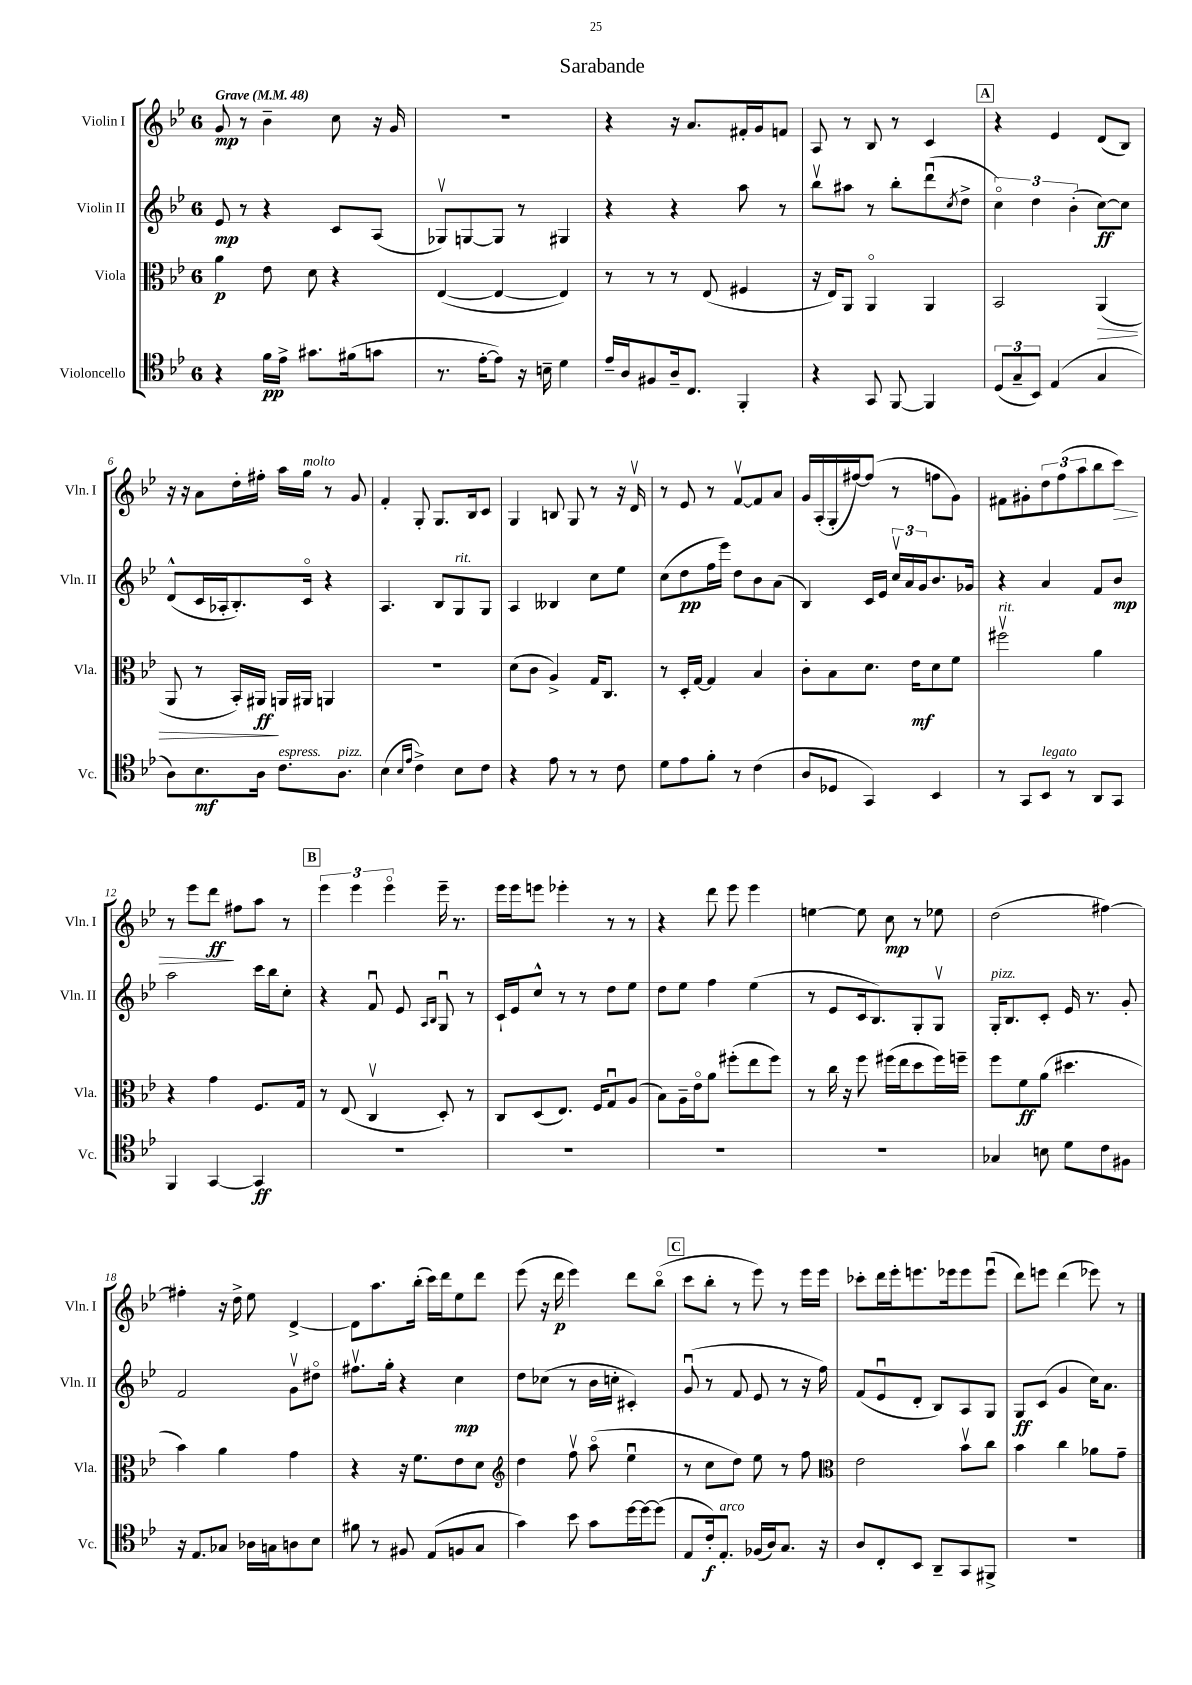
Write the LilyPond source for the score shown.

\header { title = "Sarabande" }
<<
\new StaffGroup <<
\new Staff = "s0" \with { instrumentName = "Violin I" shortInstrumentName = "Vln. I" } {
    \clef treble \key bes \major \once \override Staff.TimeSignature.style = #'single-digit \time 6/8 \tempo "Grave" 4 = 48
    g'8\mp r8 bes'4-- c''8 r16 g'16 |
    R2. |
    r4 r16 a'8. fis'16-. g'16 f'8 |
    a8 r8 bes8 r8 c'4 |
    \mark \markup { \box "A" } r4 ees'4 d'8( bes8) |
    r16 r16 a'8 d''16-. fis''16-. a''16 g''16^\markup { \italic "molto" } r8 g'8 |
    f'4-. g8-. g8. bes16 c'8 |
    g4 b8 g8 r8 r16 d'16\upbow |
    r8 ees'8 r8 f'8~\upbow f'8 a'8 |
    g'16 a16-.( g16-. fis''16~) fis''8( r8 f''8 g'8) |
    fis'8 gis'8-. \tuplet 3/2 { d''8 f''8( a''8 } bes''8 c'''8\>) |
    r8 ees'''8 d'''8\ff\! fis''8 a''8 r8 |
    \mark \markup { \box "B" } \tuplet 3/2 { ees'''4 ees'''4 ees'''4\flageolet } ees'''16-- r8. |
    ees'''16 ees'''16 e'''8 ees'''4-. r8 r8 |
    r4 d'''8 ees'''8 ees'''4 |
    e''4~ e''8 c''8\mp r8 ees''8 |
    d''2( fis''4~) |
    fis''4-. r16 d''16-> ees''8 d'4~-> |
    d'8 a''8. bes''16-.( c'''16) d'''16 ees''8 d'''8 |
    ees'''8( r16 d'''16\p ees'''4) d'''8 bes''8\flageolet( |
    \mark \markup { \box "C" } c'''8 bes''8-. r8 ees'''8) r8 ees'''16 ees'''16 |
    ces'''8-. d'''16 ees'''16-. e'''8. ees'''16 ees'''8 ees'''8\downbow( |
    d'''8) e'''8 d'''4( ees'''8) r8 \bar "|." |
}
\new Staff = "s1" \with { instrumentName = "Violin II" shortInstrumentName = "Vln. II" } {
    \clef treble \key bes \major \once \override Staff.TimeSignature.style = #'single-digit \time 6/8
    ees'8\mp r8 r4 c'8 a8( |
    ges8\upbow) g8~ g8 r8 gis4 |
    r4 r4 a''8 r8 |
    bes''8\upbow ais''8 r8 bes''8-. d'''8\downbow( \acciaccatura { c''8 } d''8-> |
    \mark \markup { \box "A" } \tuplet 3/2 { c''4\flageolet) d''4 bes'4-.( } c''8~\ff) c''8 |
    d'8-^( c'16 aes16-. bes8.-.) c'16\flageolet r4 |
    a4. bes8 g8^\markup { \italic "rit." } g8 |
    a4 beses4 c''8 ees''8 |
    c''8( d''8\pp f''16 ees'''16) d''8 bes'8 a'8( |
    bes4) c'16 ees'16 \tuplet 3/2 { c''16\upbow a'16 g'16 } bes'8. ges'16 |
    r4 a'4 f'8 bes'8\mp |
    a''2 c'''16 bes''16 c''8-. |
    \mark \markup { \box "B" } r4 f'8\downbow ees'8 \grace { a16 bes16 } g8\downbow r8 |
    c'16-! ees'16 c''8-^ r8 r8 d''8 ees''8 |
    d''8 ees''8 f''4 ees''4( |
    r8 ees'8 c'16 bes8.) g8-. g8\upbow |
    g16-.^\markup { \italic "pizz." } bes8. c'8-. ees'16 r8. g'8-. |
    f'2 g'8\upbow dis''8\flageolet |
    fis''8.\upbow g''16-. r4 c''4\mp |
    d''8 ces''8( r8 bes'16 c''16-. cis'4-.) |
    \mark \markup { \box "C" } g'8\downbow( r8 f'8 ees'8 r8 r16 f''16) |
    f'8( ees'8\downbow d'8-. bes8) a8 g8 |
    g8\ff c'8( g'4 c''16) a'8. \bar "|." |
}
\new Staff = "s2" \with { instrumentName = "Viola" shortInstrumentName = "Vla." } {
    \clef alto \key bes \major \once \override Staff.TimeSignature.style = #'single-digit \time 6/8
    a'4\p ees'8 d'8 r4 |
    ees4~( ees4~ ees4) |
    r8 r8 r8 ees8( fis4 |
    r16 ees16) a,8 a,4\flageolet a,4 |
    \mark \markup { \box "A" } bes,2 a,4\>( |
    a,8 r8 bes,16-.) ais,16\ff\! a,16 ais,16 a,4 |
    R2. |
    d'8( c'8 a4->) g16 c8. |
    r8 d16-. g16~ g4 bes4 |
    c'8-. bes8 d'8. ees'16\mf d'8 f'8 |
    fis''2\upbow^\markup { \italic "rit." } a'4 |
    r4 g'4 f8. g16 |
    \mark \markup { \box "B" } r8 ees8( c4\upbow d8-.) r8 |
    c8 d8( ees8.) f16 g8\downbow a8( |
    bes8) a16-- ees'16\flageolet a'8 fis''8-.( ees''8 fis''8) |
    r8 c''16 r16 f''8 fis''16( ees''16 d''8 fis''16) f''16-- |
    f''8 f'8\ff a'8( dis''4. |
    bes'4) a'4 g'4 |
    r4 r16 f'8. ees'8 d'8 |
    \clef treble d''4 f''8\upbow a''8\flageolet( ees''4\downbow |
    \mark \markup { \box "C" } r8 c''8 d''8) ees''8 r8 f''8 |
    \clef alto ees'2 bes'8\upbow c''8 |
    bes'4 c''4 aes'8 g'8-- \bar "|." |
}
\new Staff = "s3" \with { instrumentName = "Violoncello" shortInstrumentName = "Vc." } {
    \clef tenor \key bes \major \once \override Staff.TimeSignature.style = #'single-digit \time 6/8
    r4 f'16\pp ees'16-> gis'8. fis'16( g'8 |
    r8. ees'16~-. ees'8) r16 b16-- d'4 |
    ees'16-- a16 fis8 a16-- c8. f,4-. |
    r4 g,8 f,8~ f,4 |
    \mark \markup { \box "A" } \tuplet 3/2 { d8( g8-- bes,8) } ees4( g4 |
    a8) bes8.\mf a16 c'8.^\markup { \italic "espress." } a8.^\markup { \italic "pizz." } |
    bes4( \grace { bes16 ees'16 } c'4->) bes8 c'8 |
    r4 ees'8 r8 r8 c'8 |
    d'8 ees'8 f'8-. r8 c'4( |
    a8 des8 g,4) bes,4 |
    r8 g,8 bes,8^\markup { \italic "legato" } r8 a,8 g,8 |
    f,4 g,4~ g,4\ff |
    \mark \markup { \box "B" } R2. |
    R2. |
    R2. |
    R2. |
    ges4 b8 d'8 c'8 fis8 |
    r16 ees8. ges8 aes16 g16 a8 bes8 |
    fis'8 r8 fis8 ees8( f8 g8 |
    g'4) bes'8 g'8 d''16~ d''16~ d''8( |
    \mark \markup { \box "C" } ees8 c'16-.\f) ees8.-.^\markup { \italic "arco" } fes16( a16) g8. r16 |
    a8 c8-. bes,8 a,8-- g,8 fis,8-> |
    R2. \bar "|." |
}
>>
>>
